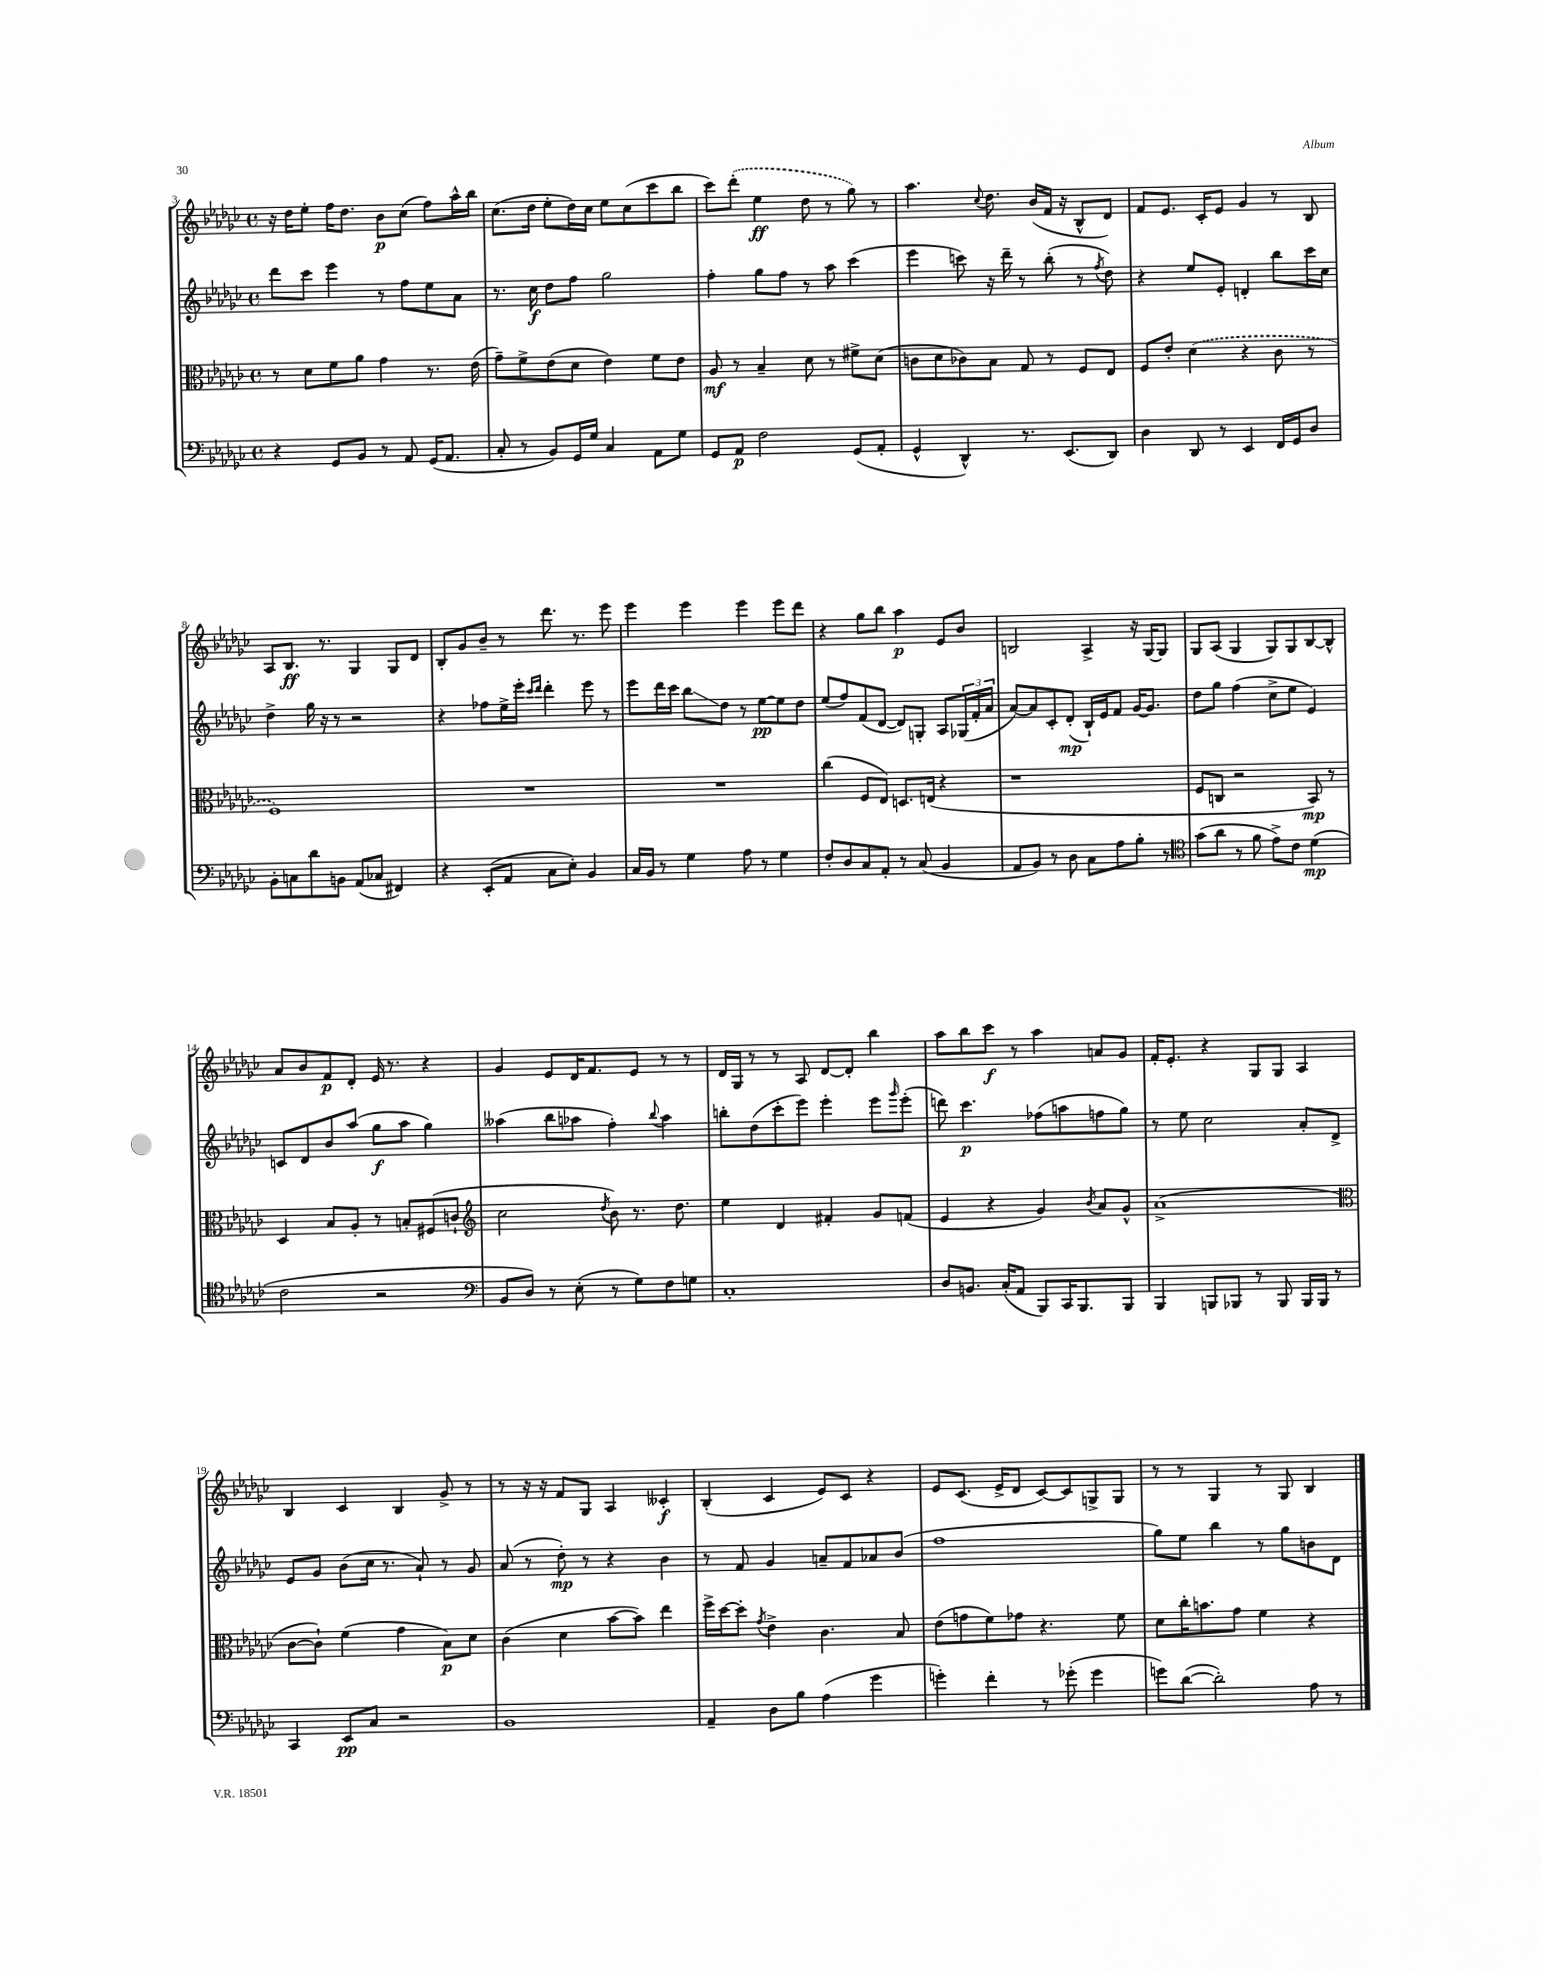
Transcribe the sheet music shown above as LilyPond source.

<<
\new StaffGroup <<
\new Staff = "s0" {
    \clef treble \key ges \major \defaultTimeSignature \time 4/4
    r16 des''16 ees''8-. f''16 des''8. bes'8\p ces''8( f''8) aes''16-^ bes''16 |
    ces''8.( des''16 ees''8-. des''16) ces''16 ees''8 ces''8( ces'''8 bes''8 |
    ces'''8) \once \slurDashed des'''8-.( ees''4\ff des''8 r8 ges''8) r8 |
    aes''4. \appoggiatura { ces''8 } des''8. bes'16( f'16 r16 bes8-^ des'8) |
    f'8 ees'8. ces'16-. ees'8 ges'4 r8 bes8 |
    aes8 bes8.\ff r8. ges4 ges8 des'8 |
    bes8-. ges'8 bes'8-- r8 des'''8. r8. ees'''8 |
    ees'''4 ees'''4 ees'''4 ees'''8 des'''8 |
    r4 ges''8 bes''8 aes''4\p ees'8 bes'8 |
    b2 aes4-> r16 ges16~ ges8 |
    ges8 aes8( ges4 ges8) ges8 bes8~ bes8-^ |
    aes'8 bes'8 f'8\p des'8-. ees'16 r8. r4 |
    ges'4 ees'8 des'16 f'8. ees'8 r8 r8 |
    des'16 ges16 r8 r8 aes8 des'8~ des'8-. bes''4 |
    aes''8 bes''8 ces'''8\f r8 aes''4 a'8 ges'8 |
    f'16-. ees'8.-. r4 ges8 ges8 aes4 |
    bes4 ces'4 bes4 ges'8-> r8 |
    r8 r16 r16 f'8 ges8 aes4 ceses'4-.\f |
    bes4-.( ces'4 ees'8) ces'8 r4 |
    ees'8 ces'8.( ees'16-> des'8 ces'8~) ces'8 g8-> g8 |
    r8 r8 ges4 r8 ges8 bes4 \bar "|." |
}
\new Staff = "s1" {
    \clef treble \key ges \major \defaultTimeSignature \time 4/4
    des'''8 ces'''8 ees'''4 r8 f''8 ees''8 aes'8 |
    r8. ces''16\f des''8 f''8 ges''2 |
    f''4-. ges''8 f''8 r8 aes''8 ces'''4( |
    ees'''4 c'''8) r16 des'''16-- r8 bes''8-.( r8 \acciaccatura { f''8 } des''8) |
    r4 ees''8 ees'8-. d'4-. bes''8 ces'''16 ces''16 |
    des''4-> ges''16 r16 r8 r2 |
    r4 fes''8 ees''16-> ees'''16-. \grace { ces'''16 des'''16 } des'''4-. ees'''8 r8 |
    ees'''8 des'''16 ces'''16 bes''8\glissando des''8 r8 ees''8~\pp ees''8 des''8 |
    ees''8( f''8) f'8( des'8~ des'8) g8-. aes8 \tuplet 3/2 { ges16( f'16-. aes'16 } |
    aes'8~) aes'8 ces'8-. des'8-.\mp( bes16-!) ees'16 f'8 ges'16~ ges'8. |
    des''8 ges''8 f''4( ces''8-> ees''8 ees'4) |
    c'8 des'8 bes'8 aes''8( ges''8\f aes''8 ges''4) |
    aeses''4( bes''8 aes''8 f''4-.) \appoggiatura { bes''8 } aes''4 |
    b''8-. des''8( ces'''8-. ees'''8) ees'''4-. ees'''8 \grace { ges'''16 } ees'''8-.( |
    d'''8) ces'''4.\p fes''8( a''8 f''8 ges''8) |
    r8 ees''8 ces''2 aes'8-. des'8-> |
    ees'8 ges'8 bes'8( ces''16 r8. aes'8-!) r8 ges'8 |
    aes'8( r8 des''8-.\mp) r8 r4 bes'4 |
    r8 f'8 ges'4 a'8-- f'8 aes'8 bes'8( |
    f''1 |
    ges''8) ees''8 bes''4 r8 ges''8 b'8 des'8 \bar "|." |
}
\new Staff = "s2" {
    \clef alto \key ges \major \defaultTimeSignature \time 4/4
    r8 des'8 f'8 aes'8 ges'4 r8. ees'16( |
    ges'8--) f'8-> ees'8( des'8 ees'4) f'8 ees'8 |
    aes8\mf r8 bes4-- des'8 r8 fis'8-> des'8( |
    c'8 des'8 ces'8) bes8 ges8 r8 f8 ees8 |
    f8 ees'8-. \once \slurDashed des'4( r4 ces'8 r8 |
    f1) |
    R1 |
    R1 |
    ces''4( f8 ees8) d8. e16( r4 |
    r1 |
    f8 c8 r2 bes,8\mp) r8 |
    des4 bes8 aes8-. r8 b8-. fis8( c'8-! |
    \clef treble ces''2 \acciaccatura { des''8 } bes'8) r8. des''8. |
    ees''4 des'4 fis'4-. ges'8 f'8( |
    ees'4 r4 ges'4) \acciaccatura { bes'8 } aes'8 ges'8-^ |
    aes'1->( |
    \clef alto ces'8~ ces'8-!) f'4( ges'4 bes8\p) des'8 |
    ces'4( des'4 bes'8~ bes'8) ees''4 |
    f''16-> des''16~ des''8-. \acciaccatura { ges'8 } ees'4-> ces'4. bes8 |
    ees'8( g'8 f'8) ges'8 r4. f'8 |
    des'8 ces''16-. b'8. ges'8 f'4 r4 \bar "|." |
}
\new Staff = "s3" {
    \clef bass \key ges \major \defaultTimeSignature \time 4/4
    r4 ges,8 bes,8 r8 aes,8 ges,16( aes,8. |
    ces8-. r8 bes,8) ges,16 ges16 ces4 aes,8 ges8 |
    ges,8 aes,8\p f2 ges,8( aes,8-. |
    ges,4-^ des,4-^) r8. ees,8.( des,8) |
    des4 des,8 r8 ees,4 f,16 ges,16 des8 |
    bes,8-. c8 des'8 b,8 aes,8( ces8 fis,4) |
    r4 ees,8-.( aes,8 ces8 ees8-.) bes,4 |
    ces16 bes,16 r8 ges4 aes8 r8 ges4 |
    f8-. des8 ces8 aes,8-. r8 ces8( bes,4 |
    aes,8 bes,8) r8 des8 ces8 aes8 bes8-. r8 |
    \clef tenor ges'8( aes'8 r8 f'8 ees'8->) ces'8 des'4\mp( |
    ces'2 r2 |
    \clef bass bes,8 des8) r8 ees8-.( r8 ges8) f8 g8 |
    ces1-. |
    des8 b,8. ces16-.( aes,8 bes,,8) ces,16 bes,,8. bes,,8 |
    bes,,4 b,,8 bes,,8 r8 bes,,8 bes,,16 bes,,16 r8 |
    ces,4 ees,8\pp ces8 r2 |
    bes,1 |
    aes,4-- des8 bes8 aes4( ges'4 |
    g'4-.) f'4-. r8 ges'8-.( ges'4 |
    g'8) des'8~( des'2-.) aes8 r8 \bar "|." |
}
>>
>>
\layout { \context { \Score currentBarNumber = #3 } }
